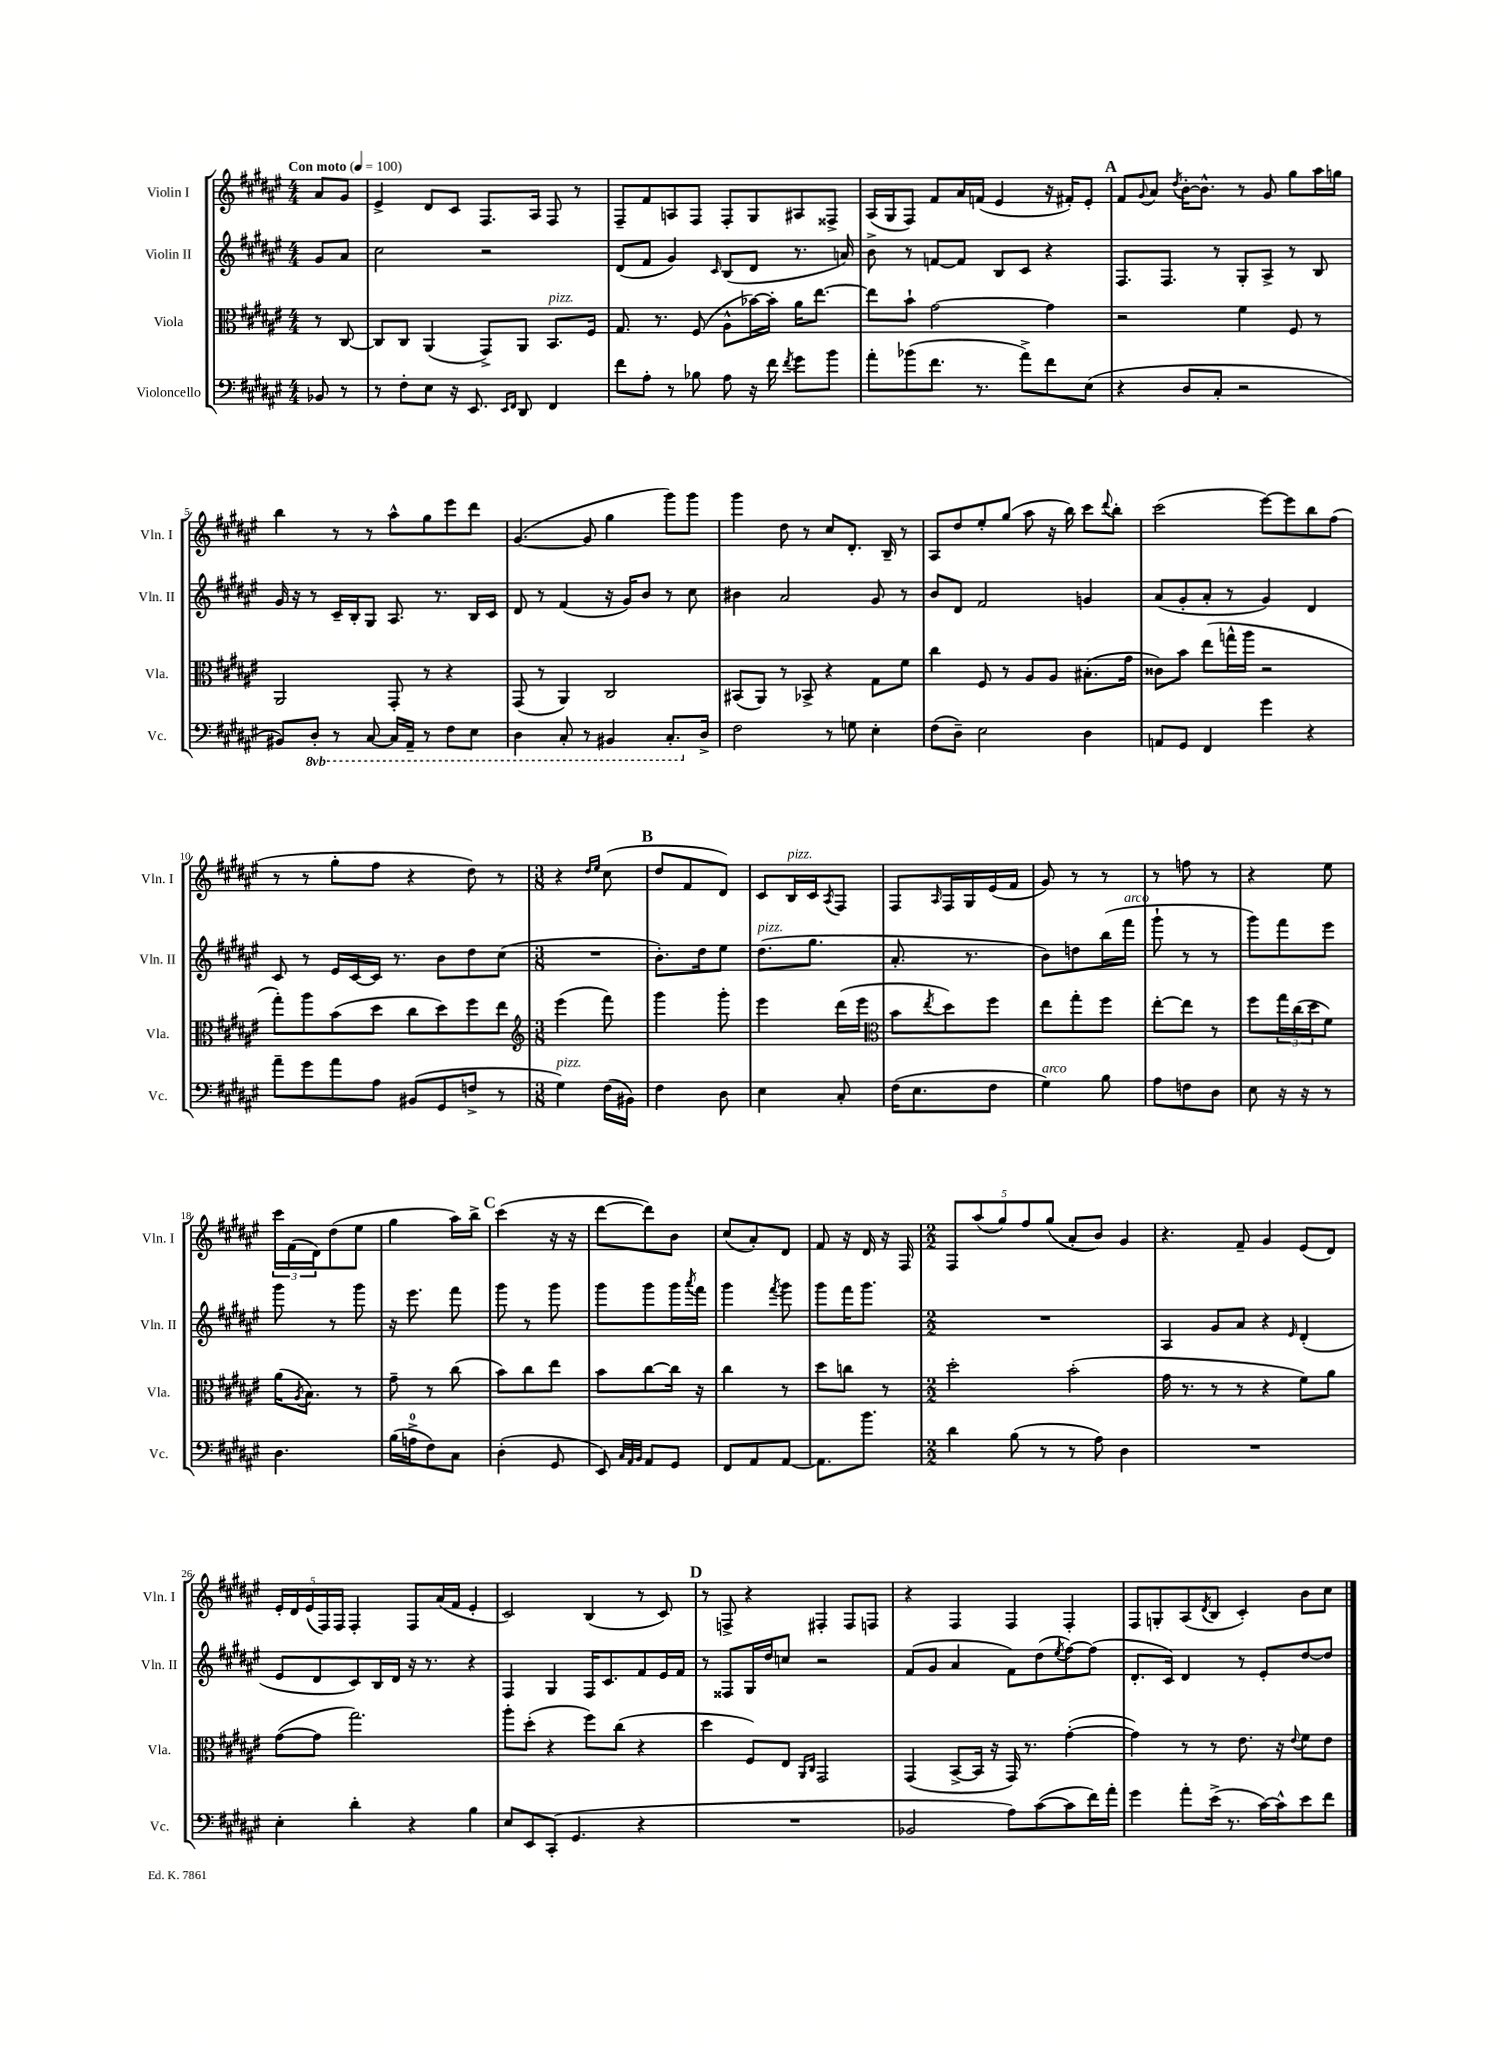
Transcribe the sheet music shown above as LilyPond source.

<<
\new StaffGroup <<
\new Staff = "s0" \with { instrumentName = "Violin I" shortInstrumentName = "Vln. I" } {
    \clef treble \key fis \major \numericTimeSignature \time 4/4 \partial 4 \tempo "Con moto" 4 = 100
    ais'8 gis'8 |
    eis'4-> dis'8 cis'8 fis8. ais16 fis8 r8 |
    fis8-- fis'8 a8 fis8 fis8-. gis8 ais8 fisis8-> |
    ais16( gis16 fis8) fis'8 ais'16 f'16( eis'4 r16 fis'16-.) eis'8-. |
    \mark \markup { \bold "A" } fis'8 \appoggiatura { gis'8 } ais'8 \acciaccatura { dis''8 } b'16~-. b'8.-^ r8 gis'8 gis''8 ais''16 g''16 |
    b''4 r8 r8 ais''8-^ gis''8 eis'''8 dis'''8 |
    gis'4.~( gis'8 gis''4 gis'''8) gis'''8 |
    gis'''4 dis''8 r8 cis''8 dis'8.-. b16-- r8 |
    ais8 dis''8 eis''8-. gis''8( ais''8 r16 b''16) cis'''8 \appoggiatura { dis'''8 } b''8-. |
    cis'''2( eis'''8~) eis'''8 b''8 fis''8( |
    r8 r8 gis''8-. fis''8 r4 dis''8) r8 |
    \numericTimeSignature \time 3/8 r4 \grace { dis''16 eis''16 } cis''8( |
    \mark \markup { \bold "B" } dis''8 fis'8 dis'8) |
    cis'8 b16^\markup { \italic "pizz." } cis'16 \acciaccatura { ais8 } fis8 |
    fis8 \grace { ais16 } fis16 gis16 eis'16( fis'16 |
    gis'8) r8 r8 |
    r8 f''8 r8 |
    r4 eis''8 |
    \tuplet 3/2 { cis'''16 fis'16( dis'16) } dis''8( eis''8 |
    gis''4 ais''16) b''16-> |
    \mark \markup { \bold "C" } cis'''4( r16 r16 |
    dis'''8~ dis'''8) b'8 |
    cis''8( ais'8-.) dis'8 |
    fis'8 r16 dis'16 r16 fis16 |
    \numericTimeSignature \time 2/2 \tuplet 5/4 { fis8 ais''8( gis''8) fis''8 gis''8( } ais'8-. b'8) gis'4 |
    r4. fis'8-- gis'4 eis'8( dis'8) |
    \tuplet 5/4 { eis'16-. dis'16 eis'16( fis16) fis16 } fis4-. fis8 ais'16( fis'16 eis'4-. |
    cis'2) b4( r8 cis'8) |
    \mark \markup { \bold "D" } r8 f8-> r4 fis4-. fis8 f8 |
    r4 fis4 fis4 fis4-. |
    fis8 g8-. ais8( \acciaccatura { dis'8 } b8 cis'4-.) b'8 cis''8 \bar "|." |
}
\new Staff = "s1" \with { instrumentName = "Violin II" shortInstrumentName = "Vln. II" } {
    \clef treble \key fis \major \numericTimeSignature \time 4/4 \partial 4
    gis'8 ais'8 |
    cis''2 r2 |
    dis'8( fis'8 gis'4) \grace { cis'16 } b8( dis'8 r8. a'16) |
    b'8-> r8 f'8~ f'8 b8 cis'8 r4 |
    \mark \markup { \bold "A" } fis8. fis8. r8 gis8-. ais8-> r8 b8 |
    gis'16 r16 r8 cis'16-- b16-. gis8 ais8. r8. b16 cis'16 |
    dis'8 r8 fis'4( r16 gis'16) b'8 r8 cis''8 |
    bis'4 ais'2 gis'8 r8 |
    b'8 dis'8 fis'2 g'4 |
    ais'8( gis'8-. ais'8-. r8 gis'4) dis'4 |
    cis'8 r8 eis'16 cis'16~ cis'16 r8. b'8 dis''8 cis''8( |
    \numericTimeSignature \time 3/8 R4. |
    \mark \markup { \bold "B" } b'8.-.) dis''16 eis''8 |
    dis''8.^\markup { \italic "pizz." }( gis''8. |
    ais'8.-. r8. |
    b'8) d''8 b''16( fis'''16^\markup { \italic "arco" } |
    gis'''8-! r8 r8 |
    gis'''8) fis'''8 eis'''8 |
    gis'''8 r8 gis'''8 |
    r16 eis'''8. fis'''8 |
    \mark \markup { \bold "C" } gis'''8 r8 gis'''8 |
    gis'''8 gis'''8 gis'''16 \acciaccatura { ais'''8 } fis'''16 |
    gis'''4 \acciaccatura { fis'''8 } gis'''8 |
    gis'''8 fis'''16 gis'''8. |
    \numericTimeSignature \time 2/2 R1 |
    ais4 gis'8 ais'8 r4 \grace { eis'16 } dis'4-.( |
    eis'8 dis'8 cis'8) b16 dis'16 r16 r8. r4 |
    fis4 gis4 fis16 cis'8. fis'8 eis'16 fis'16 |
    \mark \markup { \bold "D" } r8 fisis8 gis16 dis''16 c''8 r2 |
    fis'8( gis'8 ais'4 fis'8) dis''8( \acciaccatura { eis''8 } fis''8~) fis''8( |
    dis'8.-. cis'16) dis'4 r8 eis'8-. dis''8~ dis''8 \bar "|." |
}
\new Staff = "s2" \with { instrumentName = "Viola" shortInstrumentName = "Vla." } {
    \clef alto \key fis \major \numericTimeSignature \time 4/4 \partial 4
    r8 cis8~ |
    cis8 cis8 ais,4( gis,8->) ais,8 b,8.^\markup { \italic "pizz." } fis16 |
    gis8. r8. fis8( ais8-^ bes'16~) bes'16-. ais'16 eis''8.~ |
    eis''8 b'8-! gis'2~ gis'4 |
    \mark \markup { \bold "A" } r2 fis'4 fis8 r8 |
    ais,2 gis,8-. r8 r4 |
    gis,8( r8 ais,4) cis2 |
    bis,8( ais,8) r8 bes,8-> r4 gis8 fis'8 |
    cis''4 fis8 r8 ais8 ais8 bis8.-.( gis'16 |
    cisis'8) b'8 eis''8( g''16-^ ais''16 r2 |
    gis''8-.) ais''8 b'8( dis''8 cis''8 dis''8) fis''8 eis''8 |
    \numericTimeSignature \time 3/8 \clef treble eis'''4( fis'''8) |
    \mark \markup { \bold "B" } gis'''4 gis'''8-. |
    eis'''4 dis'''16( eis'''16 |
    \clef alto b'8 \acciaccatura { eis''8 } dis''8) fis''8 |
    eis''8 gis''8-. fis''8 |
    eis''8~-. eis''8 r8 |
    fis''8 \tuplet 3/2 { gis''16 cis''16( dis''16 } fis'8) |
    ais'16( \acciaccatura { ais8 } b8.) r8 |
    gis'8-- r8 cis''8( |
    \mark \markup { \bold "C" } b'8) cis''8 eis''8 |
    b'8 cis''8~ cis''16 r16 |
    cis''4 r8 |
    dis''8 c''8 r8 |
    \numericTimeSignature \time 2/2 dis''2-. b'2-.( |
    gis'16 r8. r8 r8 r4 fis'8) ais'8 |
    gis'8~( gis'8 gis''2.) |
    ais''8-. dis''8-.( r4 fis''8) cis''8( r4 |
    \mark \markup { \bold "D" } dis''4 fis8) eis8 \grace { ais,16 cis16 } gis,2 |
    gis,4( b,8~-> b,16 r16 gis,16) r8. gis'4~-.( |
    gis'4) r8 r8 eis'8. r16 \appoggiatura { eis'8 } fis'8 eis'8 \bar "|." |
}
\new Staff = "s3" \with { instrumentName = "Violoncello" shortInstrumentName = "Vc." } {
    \clef bass \key fis \major \numericTimeSignature \time 4/4 \set Staff.ottavationMarkups = #ottavation-simple-ordinals \partial 4
    bes,8 r8 |
    r8 fis8-. eis8 r16 eis,8. \grace { eis,16 fis,16 } dis,8 fis,4 |
    fis'8 ais8-. r8 bes8 ais8 r16 fis'16 \acciaccatura { fis'8 } gis'8 b'8 |
    ais'8-. bes'8( fis'8. r8. ais'8->) fis'8 eis8( |
    \mark \markup { \bold "A" } r4 dis8 cis8-. r2 |
    bis,8) \ottava #-1 dis,8-. r8 cis,8~ cis,16 ais,,16-- r8 fis,8 eis,8 |
    dis,4 cis,8-. r8 bis,,4 cis,8.-. \ottava #0 dis16-> |
    fis2 r8 g8 eis4-. |
    fis8( dis8--) eis2 dis4 |
    a,8 gis,8 fis,4 gis'4 r4 |
    ais'8-- gis'8 ais'8 ais8 bis,8( gis,8 f8-> r8 |
    \numericTimeSignature \time 3/8 gis4^\markup { \italic "pizz." }) fis16( bis,16) |
    \mark \markup { \bold "B" } fis4 dis8 |
    eis4 cis8-. |
    fis16( eis8. fis8 |
    gis4^\markup { \italic "arco" }) b8 |
    ais8 f8 dis8 |
    eis8 r16 r16 r8 |
    dis4. |
    b16( a16-0-> fis8) cis8 |
    \mark \markup { \bold "C" } dis4-.( gis,8 |
    eis,8) \grace { cis32 ais,32 b,32 } ais,8 gis,8 |
    fis,8 ais,8 ais,8~ |
    ais,8. b'8. |
    \numericTimeSignature \time 2/2 dis'4 b8( r8 r8 ais8) dis4 |
    R1 |
    eis4-. dis'4-. r4 b4 |
    eis8 eis,8 cis,8-.( gis,4. r4 |
    \mark \markup { \bold "D" } R1 |
    bes,2 ais8) cis'8~( cis'8 fis'16) ais'16-. |
    gis'4 ais'8-. eis'16->( r8. cis'16~) cis'16-^ eis'8 fis'8 \bar "|." |
}
>>
>>
